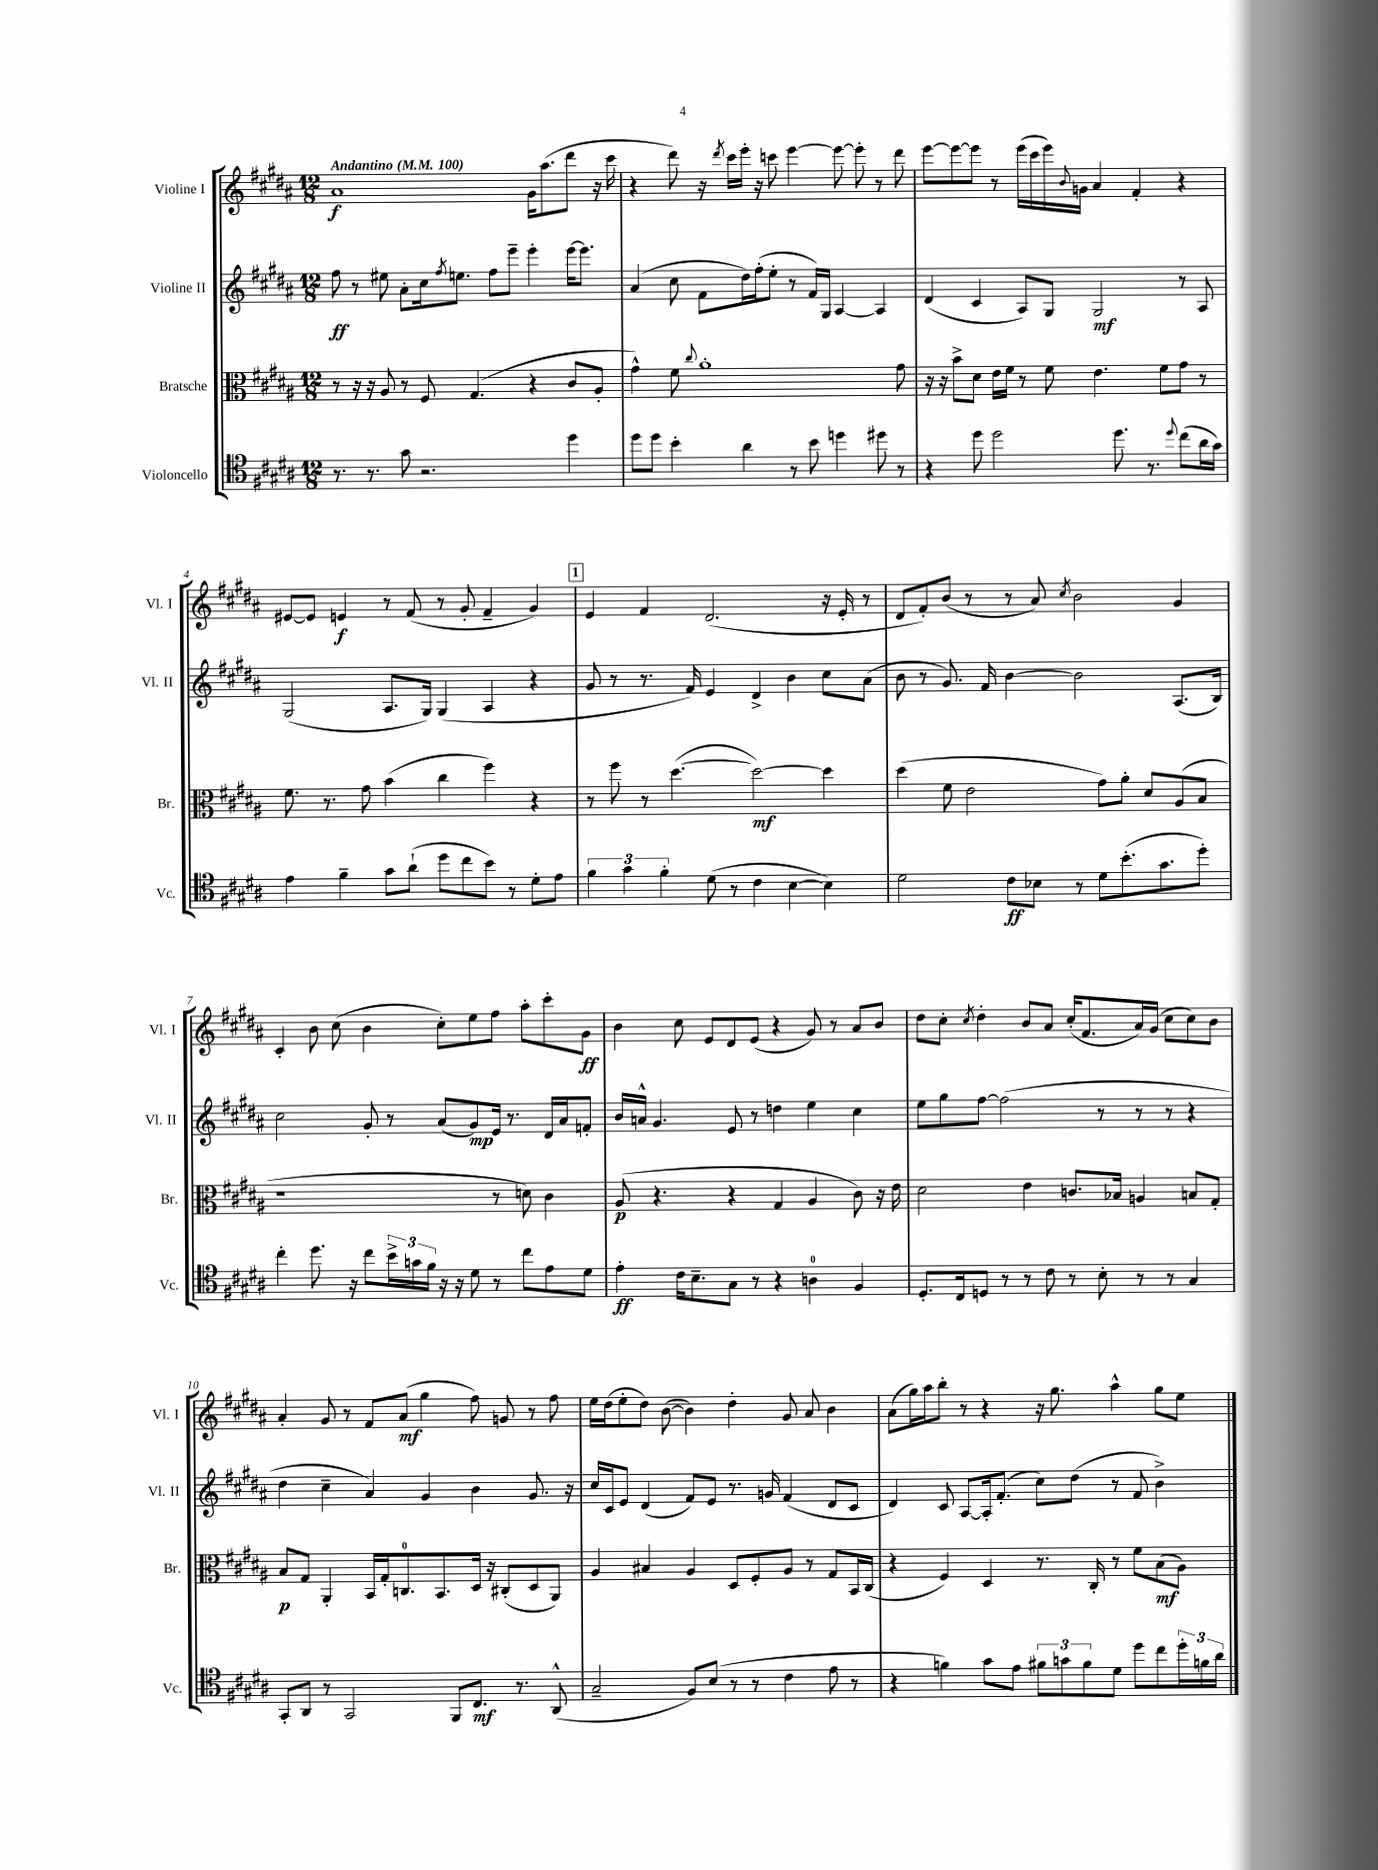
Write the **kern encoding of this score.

**kern	**kern	**kern	**kern
*staff4	*staff3	*staff2	*staff1
*clefC4	*clefC3	*clefG2	*clefG2
*k[f#c#g#d#a#]	*k[f#c#g#d#a#]	*k[f#c#g#d#a#]	*k[f#c#g#d#a#]
*M12/8	*M12/8	*M12/8	*M12/8
*MM100	*MM100	*MM100	*MM100
8.r	8r	8ff#	1a#
.	16r	8r	.
8.r	16r	.	.
.	8A#	8ee#	.
8g#	8r	8a#'	.
2.r	8F#	16cc#	.
.	.	8qff#	.
.	.	8.ee	.
.	(4.G#	.	.
.	.	8ff#	.
.	.	8eee~	.
.	4r	4eee'	16g#
.	.	.	(8.aa#
4dd#	8c#	[16eee	8ddd#
.	.	8.eee]	.
.	8A#'	.	16r
.	.	.	16ccc#
=	=	=	=
8dd#	4g#^^)	(4a#	4r
8dd#	.	.	.
4b'	8f#	8cc#	8ddd#)
.	8qqcc#	.	.
.	1a#'	8f#	16r
.	.	.	8qddd#
.	.	.	16ccc#
4a#	.	16dd#)	16eee'
.	.	(16ff#'	16r
.	.	8ee'	8ccc
8r	.	8r	[4eee
8b	.	16f#)	.
.	.	16G#	.
4dd	.	[4A#	8eee_
.	.	.	8eee']
8dd#	.	4A#]	8r
8r	8g#	.	8ddd#
=	=	=	=
4r	16r	(4d#	[8eee
.	16r	.	.
.	8b^	.	8eee_
8dd#	8d#	4c#	8eee]
2dd#	16e	.	8r
.	16f#	.	.
.	8r	8A#)	(16eee
.	.	.	16ccc#
.	8f#	8G#	16eee)
.	.	.	8qqb
.	.	.	16g
.	4.e	2G#	4a#
8.dd#	.	.	.
.	.	.	4f#'
8.r	.	.	.
.	8f#	.	.
8qqdd#	.	.	.
(8cc#	8g#	8r	4r
16a#	8r	8A#	.
16g#)	.	.	.
=	=	=	=
4e	8.f#	(2G#	[8e#
.	.	.	8e#]
.	8.r	.	.
4f#~	.	.	4e
.	8g#	.	.
8g#	(4b	8.A#	8r
(8a#`	.	.	(8f#
.	.	16G#)	.
8dd#	4cc#	(4G#	8r
8cc#	.	.	8g#'
8b)	4ff#)	4A#	4f#~
8r	.	.	.
8d#'	4r	4r	4g#)
8e	.	.	.
=	=	=	=
6f#	8r	8g#	4e
.	8ff#	8r	.
6g#	.	.	.
.	8r	8.r	4f#
6f#'	.	.	.
.	([4.dd#	.	.
.	.	16f#)	.
(8d#	.	4e	(2.d#
8r	.	.	.
4c#	2dd#_)	4d#^	.
[4B	.	4b	.
4B])	4dd#]	8cc#	16r
.	.	.	16e'
.	.	(8a#	8r
=	=	=	=
2d#	(4dd#	8b	8d#
.	.	8r	8f#')
.	8f#	8.g#)	(8b
.	2e	.	8r
.	.	16f#	.
8c#	.	[4b	8r
8B-	.	.	8a#)
.	.	.	8qcc#
8r	.	2b]	2b
8d#	8g#)	.	.
(8.b'	8a#'	.	.
.	8d#	.	.
8.g#	.	.	.
.	(8A#	(8.A#	4g#
8dd#')	8B	.	.
.	.	16B)	.
=	=	=	=
4cc#'	1r	2cc#	4c#'
8.dd#	.	.	8b
.	.	.	(8cc#
16r	.	.	.
8cc#	.	8g#'	4b
24b^	.	8r	.
24g	.	.	.
24f#	.	.	.
16r	.	(8a#	8cc#')
16r	.	.	.
8d#	.	8g#)	8ee
8r	8r	16e	8ff#
.	.	8.r	.
8cc#	8d)	.	8aa#'
8e	4c#	16d#	8ccc#'
.	.	16a#	.
8d#	.	8f'	8g#
=	=	=	=
4e'	(8A#	16b	4b
.	.	16a^^	.
.	4.r	4.g#	.
16c#	.	.	8cc#
8.B~	.	.	.
.	.	.	8e
8G#	4r	8e	8d#
8r	.	8r	(8e
4r	4G#	4dd	4r
4A	4A#	4ee	8g#)
.	.	.	8r
4F#	8c#)	4cc#	8a#
.	16r	.	8b
.	16e	.	.
=	=	=	=
8.D#'	2d#	8ee	8dd#
.	.	8gg#	8cc#'
16C#	.	.	.
.	.	.	8qcc#
8D	.	[8ff#	4dd#'
8r	.	(2ff#]	.
8r	4e	.	8b
8c#	.	.	8a#
8r	8.c	.	(16cc#'
.	.	.	8.f#
8B'	.	8r	.
.	16B-	.	.
8r	4A	8r	16a#)
.	.	.	(16g#
8r	.	8r	8cc#
4G#	8B	4r	8cc#)
.	8G#'	.	8b
=	=	=	=
8GG#'	8B	4dd#	4a#'
8AA#	8G#	.	.
8r	4AA#'	4cc#~	8g#
2GG#	.	.	8r
.	16BB	4a#)	8f#
.	16G#'	.	.
.	8.C	.	(8a#
.	.	4g#	4gg#
.	8.BB	.	.
8FF#	.	.	.
8.C#	16D#	4b	8ff#)
.	16r	.	.
.	(8C#'	.	8g
8.r	.	.	.
.	8D#	8.g#	8r
(8AA#^^	8AA#)	.	8ff#
.	.	16r	.
=	=	=	=
2G#~	4A#	16cc#	16ee
.	.	16c#	(16dd#
.	.	8e	8ee'
.	4B#	(4d#	8dd#)
.	.	.	([8b
8F#)	4A#	8f#)	4b])
(8B	.	8e	.
8r	8D#	8.r	4dd#'
8r	8F#'	.	.
.	.	16g	.
4c#	8A#	(4f#	8g#
.	8r	.	8a#
8e	8G#	8d#	4b
8r	16BB	8c#	.
.	(16C#	.	.
=	=	=	=
4r	4r	4d#)	(8a#
.	.	.	16gg#)
.	.	.	16aa#
4f)	4F#)	8c#	8bb'
.	.	[8A#	8r
8g#	4D#	16A#']	4r
.	.	(8.f#'	.
8e	.	.	.
12f#	8.r	8cc#)	16r
.	.	.	8.gg#
12g	.	.	.
.	.	(8dd#	.
12f#	.	.	.
.	16C#'	.	.
8d#	8r	8r	4aa#^^
8dd#	8f#	8f#	.
8cc#	(8B	4b^)	8gg#
24dd#'	8A#)	.	8ee
24f	.	.	.
24a#	.	.	.
==	==	==	==
*-	*-	*-	*-
